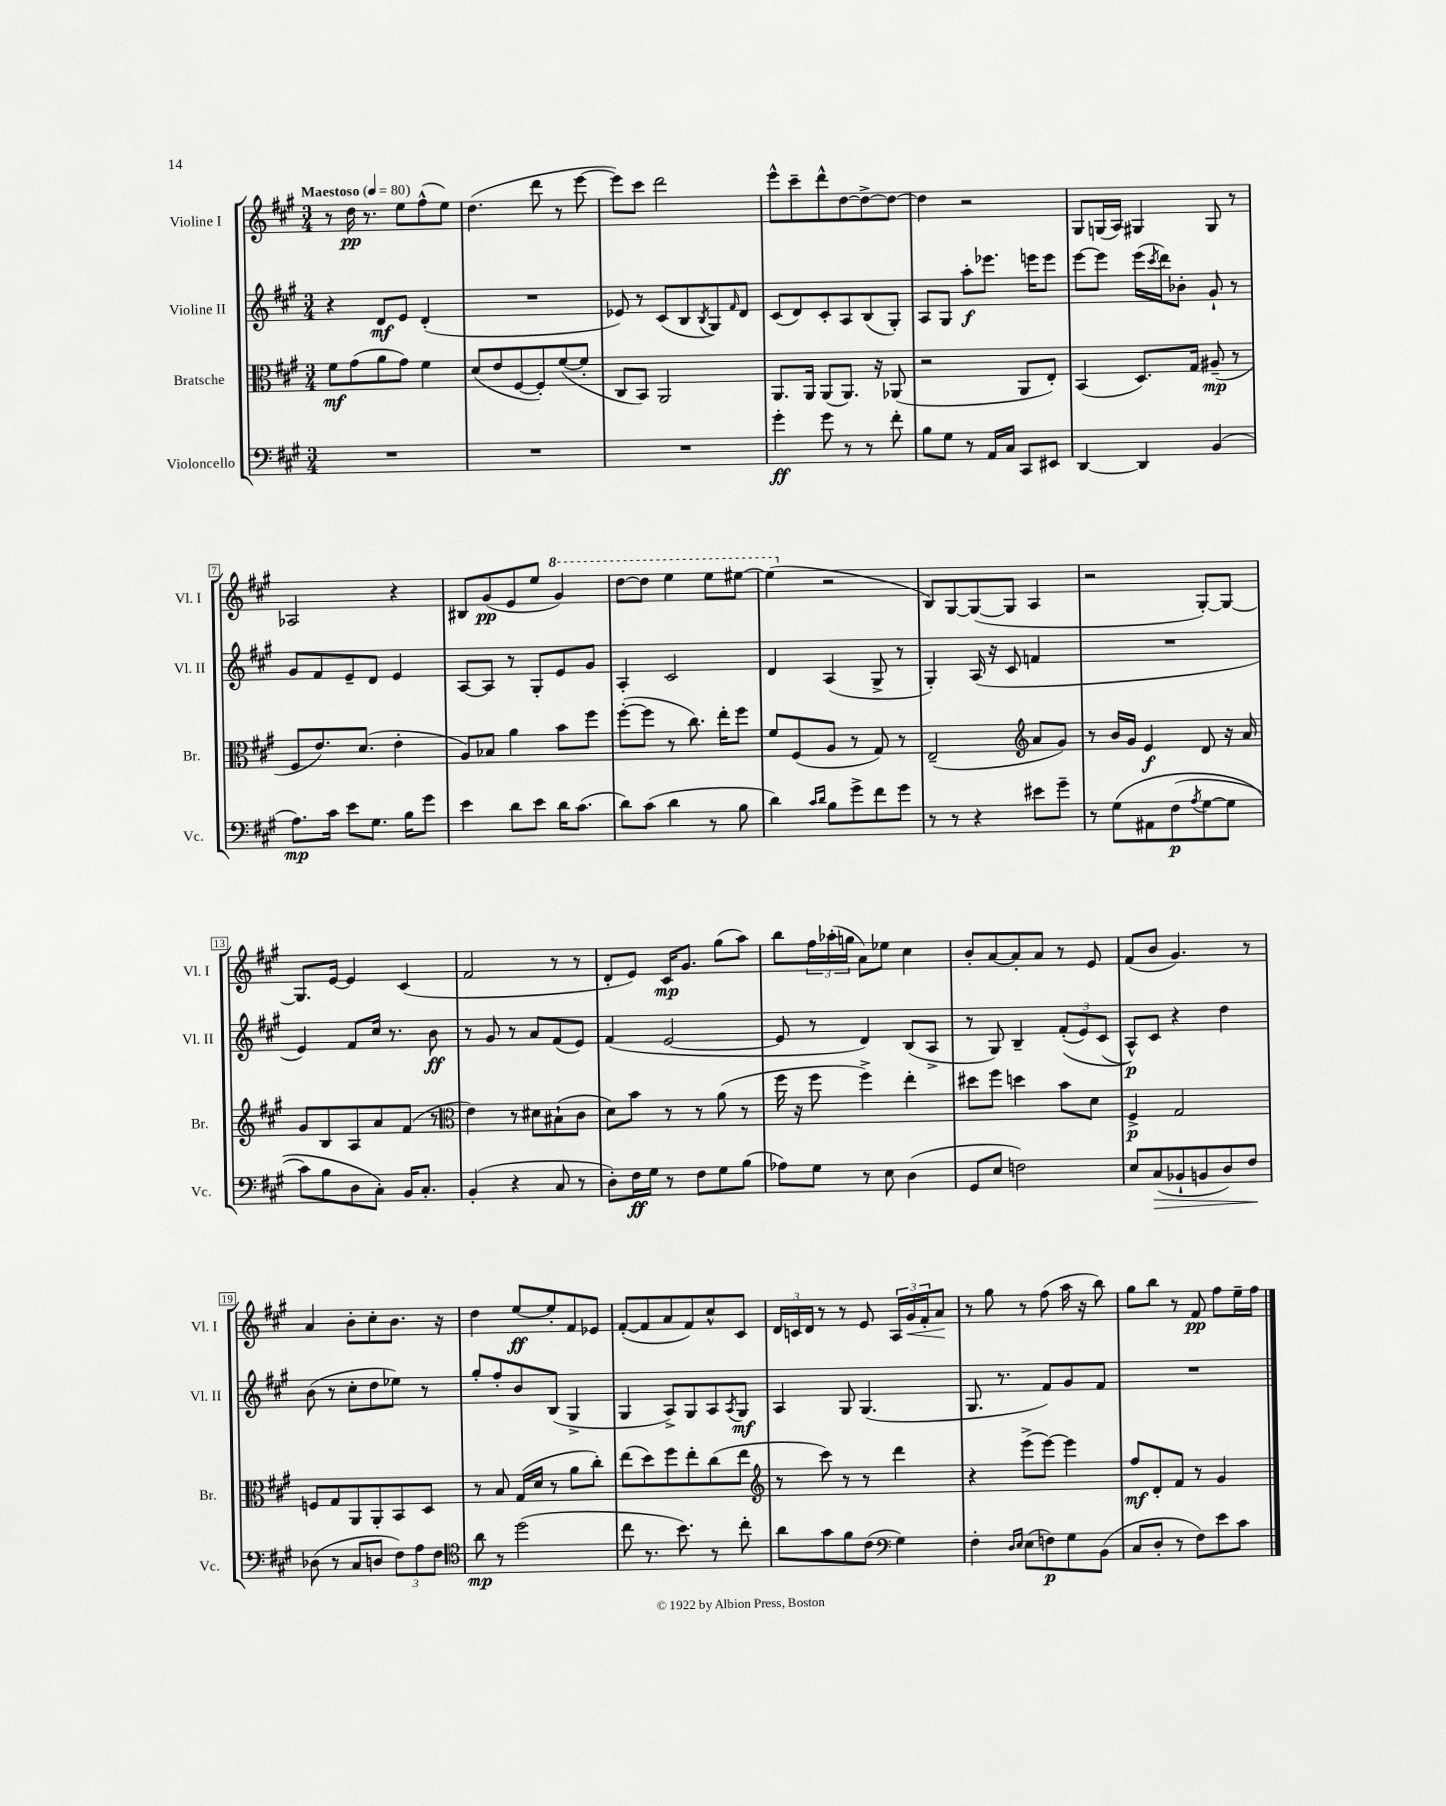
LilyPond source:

<<
\new StaffGroup <<
\new Staff = "s0" \with { instrumentName = "Violine I" shortInstrumentName = "Vl. I" } {
    \clef treble \key a \major \numericTimeSignature \time 3/4 \tempo "Maestoso" 4 = 80
    r8 d''16\pp r8. e''8 fis''8-^( e''8) |
    d''4.( d'''8 r8 e'''8~ |
    e'''8) cis'''8 d'''2 |
    e'''8-^ cis'''8-- d'''8-^ d''8~ d''8~-> d''8~ |
    d''4 r2 |
    gis8 g16( a16) gis4 gis8 r8 |
    aes2 r4 |
    bis8 gis'8\pp( e'8 e''8 \ottava #1 gis''4) |
    d'''8~ d'''8 e'''4 e'''8 eis'''8~ |
    eis'''4( \ottava #0 r2 |
    b8) gis8~ gis8~( gis8 a4 |
    r2 gis8~-.) gis8~ |
    gis8. e'16~ e'4 cis'4( |
    fis'2 r8 r8 |
    d'8-. e'8) cis'16\mp gis'8. gis''8( a''8) |
    b''8 \tuplet 3/2 { fis''16 aes''16-.( g''16 } a'8) ees''8 cis''4 |
    b'8-. a'8~ a'8-. a'8 r8 e'8 |
    fis'8( b'8 gis'4.) r8 |
    a'4 b'8-. cis''8-. b'8. r16 |
    d''4 e''8~\ff e''8-. fis'8 ees'8 |
    fis'8~-.( fis'8 a'8 fis'8) cis''8-^ cis'8 |
    \tuplet 3/2 { d'16 c'16 d'16 } r8 r8 e'8 \tuplet 3/2 { a16 gis'16\< fis'16-. } a'8\! |
    r8 gis''8 r8 fis''8( a''16 r16 b''8) |
    gis''8 b''8 r8 fis'8\pp fis''8 e''16-- fis''16 \bar "|." |
}
\new Staff = "s1" \with { instrumentName = "Violine II" shortInstrumentName = "Vl. II" } {
    \clef treble \key a \major \numericTimeSignature \time 3/4
    r4 d'8\mf e'8 d'4-.( |
    R2. |
    ees'8) r8 cis'8( b8 \acciaccatura { b8 } gis8) \grace { fis'16 } d'8 |
    cis'8( d'8) cis'8-. a8 b8( gis8-.) |
    a8 gis8 a''8-.\f ees'''8. e'''16 e'''8 |
    e'''8~ e'''8 e'''16( \acciaccatura { cis'''8 } d'''16) bes'8-. gis'8-! r8 |
    gis'8 fis'8 e'8-- d'8 e'4 |
    a8~ a8 r8 gis8-. e'8 gis'8 |
    a4-. cis'2 |
    d'4 a4( gis8-> r8 |
    gis4-.) a16( r16 cis'8 f'4 |
    R2. |
    e'4) fis'8 cis''16 r8. b'8\ff |
    r8 gis'8 r8 a'8 fis'8( e'8) |
    fis'4( e'2~ |
    e'8 r8 d'4) b8( a8-> |
    r8 gis8) b4-- \tuplet 3/2 { fis'8-.(\( e'8) cis'8( } |
    a8-^\p)\) cis'8 r4 d''4 |
    b'8( r8 cis''8-. d''8 ees''8) r8 |
    gis''8-. fis''8-. b'8 b8( gis4-> |
    gis4 a8->) gis8 a8 \acciaccatura { a8 } gis8\mf |
    a4 gis8 gis4.( |
    gis8. r8. fis'8) gis'8 fis'8 |
    R2. \bar "|." |
}
\new Staff = "s2" \with { instrumentName = "Bratsche" shortInstrumentName = "Br." } {
    \clef alto \key a \major \numericTimeSignature \time 3/4
    fis'8\mf gis'8( a'8 gis'8) fis'4 |
    d'8( e'8 fis8~ fis8-.) fis'8~( fis'8-. |
    cis8 b,8) a,2 |
    a,8. a,16 a,8( a,8.) r16 aes,8( |
    r2 a,8 e8-.) |
    b,4( d8.) gis16 ais8--\mp( r8 |
    fis8 e'8.) d'8.( e'4-. |
    a8) bes8 a'4 b'8 fis''8 |
    fis''8~-.( fis''8 r8 cis''8.) e''16-. fis''8 |
    fis'8 fis8( a8 r8 gis8) r8 |
    e2--( \clef treble a'8 gis'8) |
    r8 b'16 gis'16 e'4\f d'8 r16 a'16 |
    gis'8 b8 a8 a'8 fis'8( r8 |
    \clef alto e'4) r8 dis'8 bis8-!( cis'8 |
    d'8) b'8 r8 r8 a'8( r8 |
    fis''16 r16 fis''8 fis''4->) e''4-. |
    dis''8 fis''8 d''4 b'8 d'8 |
    fis4->\p gis2 |
    f8 gis8 a,8 a,8-. b,8 d8 |
    r8 b8 gis16( d'16 r8 a'8 cis''8-.) |
    e''8( d''8) fis''8 e''8-. cis''8( e''8 |
    \clef treble r8 cis'''8) r8 r8 d'''4 |
    r4 e'''8->( e'''8~) e'''4 |
    fis''8\mf d'8-. fis'8 r8 gis'4 \bar "|." |
}
\new Staff = "s3" \with { instrumentName = "Violoncello" shortInstrumentName = "Vc." } {
    \clef bass \key a \major \numericTimeSignature \time 3/4
    R2. |
    R2. |
    R2. |
    gis'4-.\ff gis'8 r8 r8 fis'8-. |
    b8 gis8 r8 a,16 cis16 cis,8 eis,8 |
    d,4~ d,4 b,4( |
    a8.\mp) cis'16 e'8 gis8. b16 gis'8 |
    e'4 d'8 e'8 d'16 cis'8.( |
    d'8) cis'8( d'4 r8 b8 |
    d'4) \grace { cis'16 d'16 } b8 gis'8-> fis'8 gis'8 |
    r8 r8 r4 eis'8 gis'8-- |
    r8 gis8\( ais,8 fis8\p( \acciaccatura { a8 } gis8~ gis8 |
    cis'8) b8 d8 cis8-.\) b,16 cis8.-. |
    b,4-.( r4 cis8 r8 |
    d8-.) fis16\ff gis16 r8 fis8 gis8 b8( |
    aes8) gis8 r8 e8 d4( |
    gis,8 e8 f2) |
    e8 cis8\>( bes,8-! b,8 d8) fis8\! |
    des8( r8 cis8 d8 \tuplet 3/2 { fis8) a8 fis8 } |
    \clef tenor a'8\mp r8 d''2( |
    cis''8 r8. b'8.) r8 cis''8-. |
    a'8 gis'8 fis'8 cis'8( \clef bass gis4) |
    fis4-. \grace { d16 e16 } e8( f8\p) gis8 b,8( |
    cis8 d8-. r8 fis8) e'8 cis'8 \bar "|." |
}
>>
>>
\layout { \context { \Score \override BarNumber.stencil = #(make-stencil-boxer 0.1 0.3 ly:text-interface::print) } }
